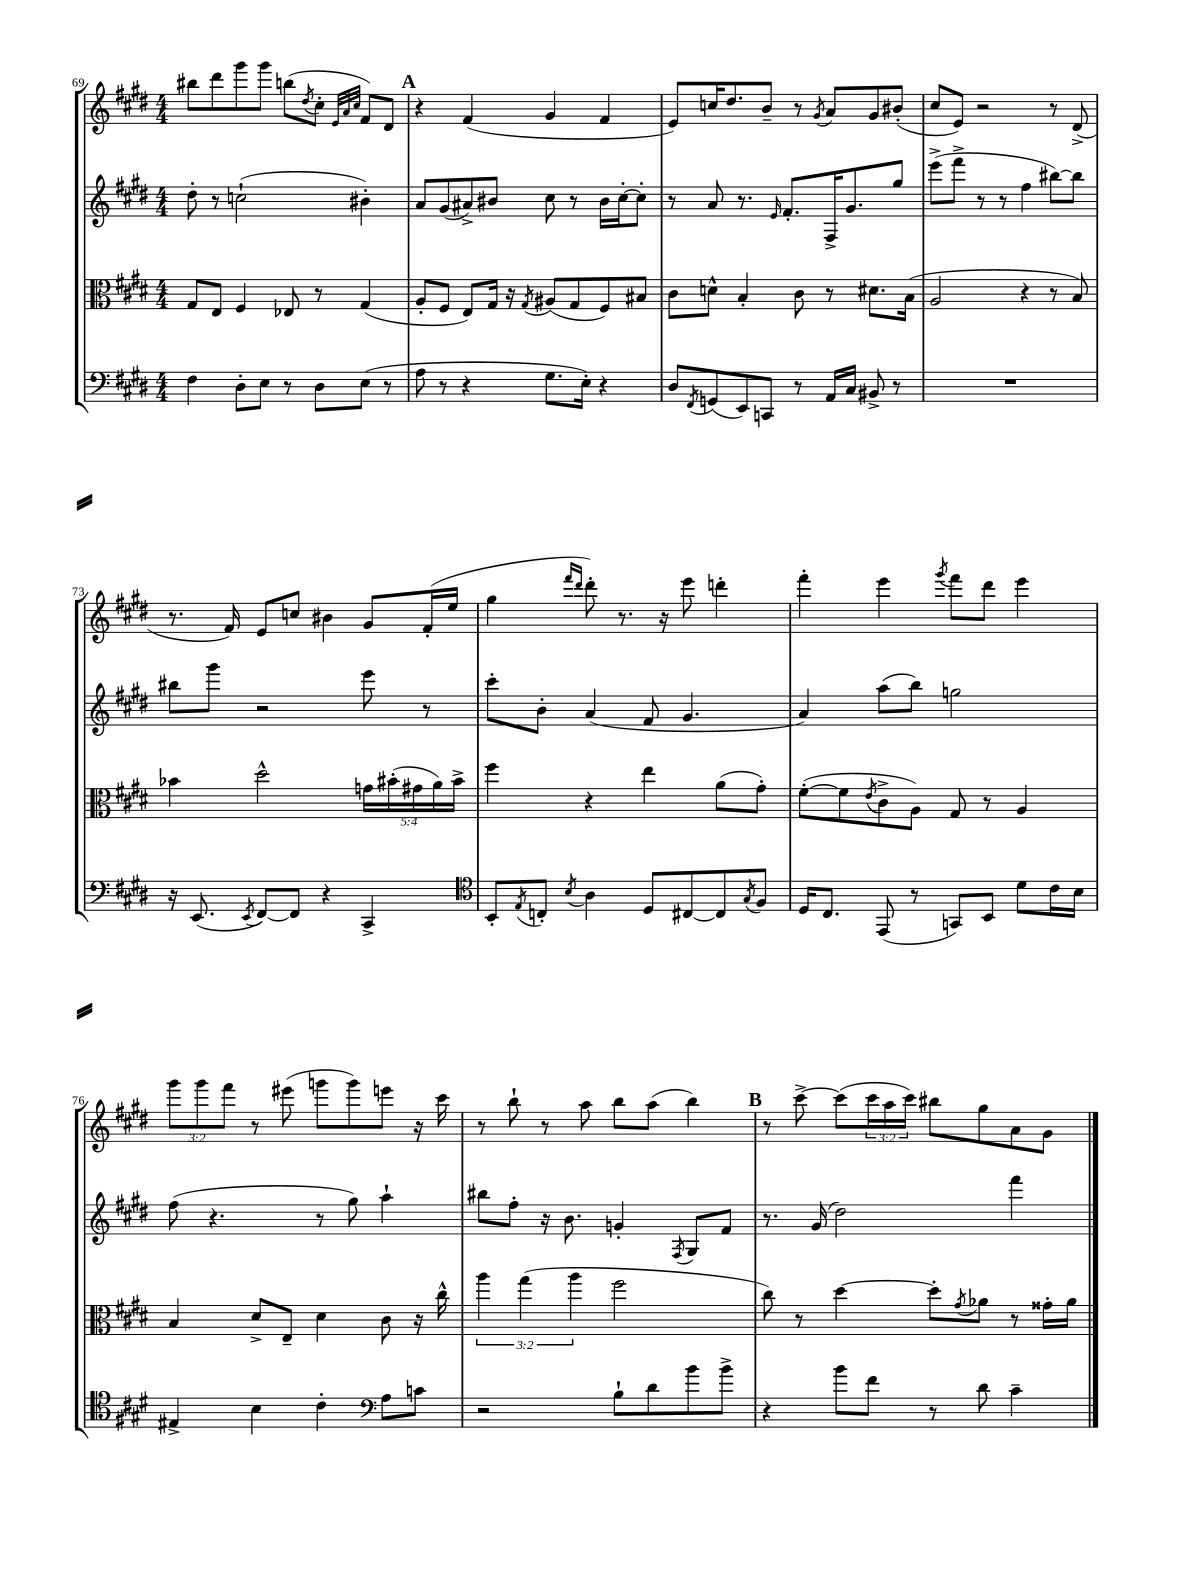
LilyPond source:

<<
\new StaffGroup <<
\new Staff = "s0" {
    \clef treble \key e \major \numericTimeSignature \time 4/4 \override Staff.TupletNumber.text = #tuplet-number::calc-fraction-text
    bis''8 dis'''8 gis'''8 gis'''8 b''8( \acciaccatura { dis''8 } cis''8-. \grace { e'32 a'32 cis''32 } fis'8) dis'8 |
    \mark \markup { \bold "A" } r4 fis'4( gis'4 fis'4 |
    e'8) c''16 dis''8. b'8-- r8 \acciaccatura { gis'8 } a'8 gis'8 bis'8-.( |
    cis''8 e'8) r2 r8 dis'8->( |
    r8. fis'16) e'8 c''8 bis'4 gis'8 fis'16-.( e''16 |
    gis''4 \grace { fis'''16 dis'''16 } dis'''8-.) r8. r16 e'''8 d'''4-. |
    fis'''4-. e'''4 \acciaccatura { gis'''8 } fis'''8 dis'''8 e'''4 |
    \tuplet 3/2 { gis'''8 gis'''8 fis'''8 } r8 eis'''8( g'''8 g'''8) e'''8 r16 cis'''16 |
    r8 b''8-! r8 a''8 b''8 a''8( b''4) |
    \mark \markup { \bold "B" } r8 cis'''8~-> cis'''8( \tuplet 3/2 { cis'''16 a''16 cis'''16) } bis''8 gis''8 a'8 gis'8 \bar "|." |
}
\new Staff = "s1" {
    \clef treble \key e \major \numericTimeSignature \time 4/4
    dis''8-. r8 c''2-!( bis'4-.) |
    \mark \markup { \bold "A" } a'8 gis'8( ais'8->) bis'8 cis''8 r8 bis'16 cis''16~-. cis''8-. |
    r8 a'8 r8. \grace { e'16 } fis'8.-. fis16-> gis'8. gis''8 |
    e'''8->( fis'''8-> r8 r8 fis''4 bis''8~) bis''8 |
    bis''8 gis'''8 r2 e'''8 r8 |
    cis'''8-. b'8-. a'4( fis'8 gis'4. |
    a'4) a''8( b''8) g''2 |
    fis''8( r4. r8 gis''8) a''4-! |
    bis''8 fis''8-. r16 b'8. g'4-. \acciaccatura { fis8 } gis8 fis'8 |
    \mark \markup { \bold "B" } r8. gis'16( dis''2) fis'''4 \bar "|." |
}
\new Staff = "s2" {
    \clef alto \key e \major \numericTimeSignature \time 4/4 \override Staff.TupletNumber.text = #tuplet-number::calc-fraction-text
    gis8 e8 fis4 ees8 r8 gis4( |
    \mark \markup { \bold "A" } a8-. fis8 e8) gis16 r16 \acciaccatura { gis8 } ais8( gis8 fis8) bis8 |
    cis'8 d'8-^ b4-. cis'8 r8 dis'8. b16( |
    a2 r4 r8 b8) |
    bes'4 dis''2-^ \tuplet 5/4 { g'16 bis'16-.( gis'16 a'16) bis'16-> } |
    fis''4 r4 e''4 a'8( gis'8-.) |
    fis'8~-.( fis'8 \acciaccatura { e'8 } cis'8-> a8) gis8 r8 a4 |
    b4 dis'8-> e8-- dis'4 cis'8 r16 cis''16-^ |
    \tuplet 3/2 { a''4 gis''4( a''4 } fis''2 |
    \mark \markup { \bold "B" } cis''8) r8 dis''4~ dis''8-. \acciaccatura { gis'8 } aes'8 r8 gisis'16-. aes'16 \bar "|." |
}
\new Staff = "s3" {
    \clef bass \key e \major \numericTimeSignature \time 4/4
    fis4 dis8-. e8 r8 dis8 e8( r8 |
    \mark \markup { \bold "A" } a8 r8 r4 gis8. e16-.) r4 |
    dis8 \acciaccatura { fis,8 } g,8( e,8) c,8 r8 a,16 cis16 bis,8-> r8 |
    R1 |
    r16 e,8.( \acciaccatura { e,8 } fis,8~) fis,8 r4 cis,4-> |
    \clef tenor b,8-. \acciaccatura { e8 } c8-. \acciaccatura { b8 } a4 dis8 cis8~ cis8 \acciaccatura { gis8 } fis8 |
    dis16 cis8. e,8( r8 g,8) b,8 dis'8 cis'16 b16 |
    eis4-> b4 cis'4-. \clef bass a8 c'8 |
    r2 b8-! dis'8 b'8 b'8-> |
    \mark \markup { \bold "B" } r4 b'8 fis'8 r8 dis'8 cis'4-- \bar "|." |
}
>>
>>
\layout { \context { \Score currentBarNumber = #69 } }
